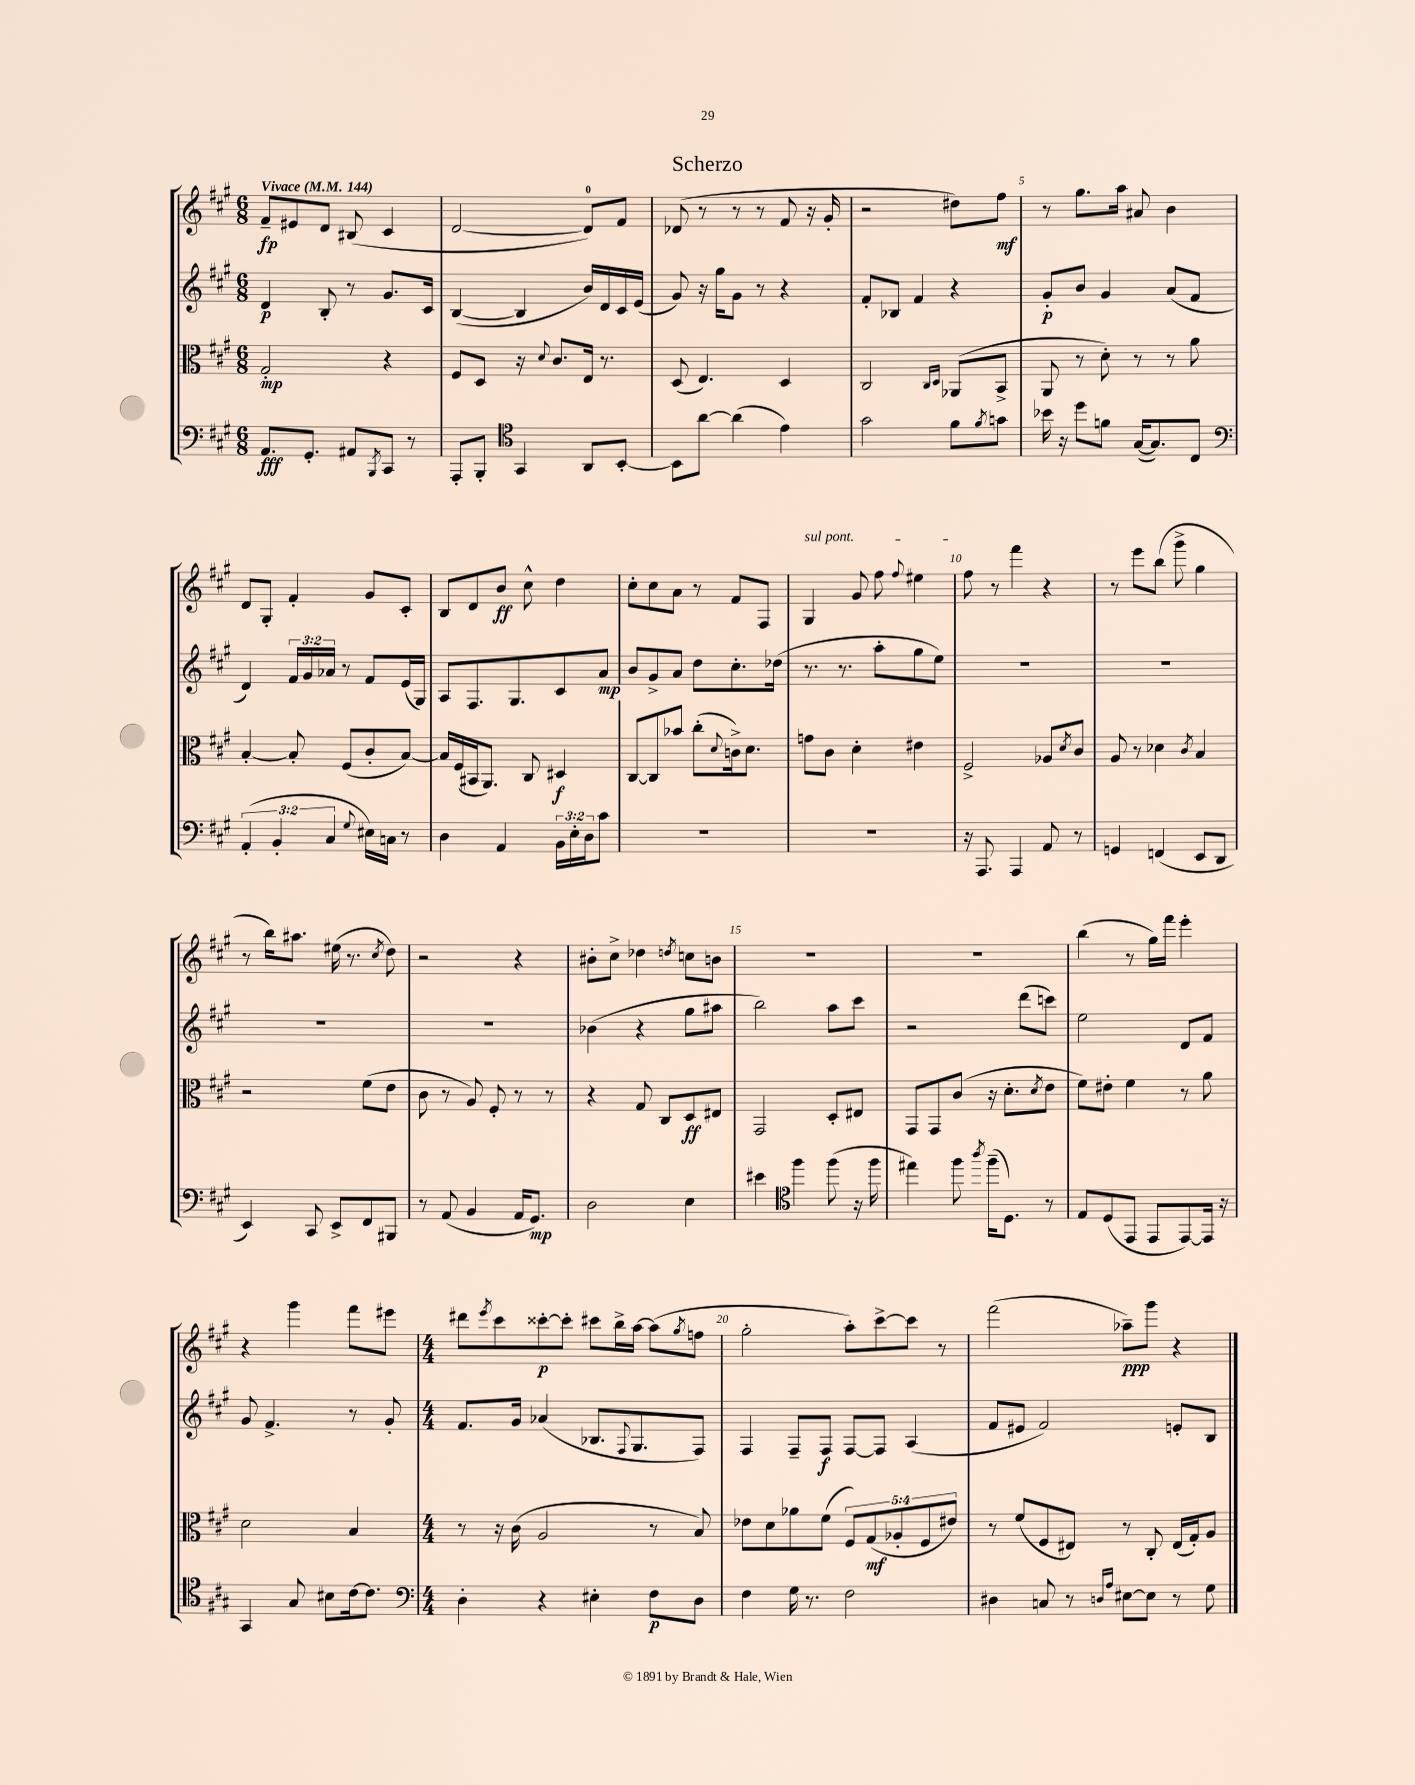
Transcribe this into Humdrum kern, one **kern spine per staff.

**kern	**dynam	**kern	**dynam	**kern	**dynam	**kern	**dynam
*part4	*part4	*part3	*part3	*part2	*part2	*part1	*part1
*staff4	*staff4	*staff3	*staff3	*staff2	*staff2	*staff1	*staff1
*clefF4	*	*clefC3	*	*clefG2	*	*clefG2	*
*k[f#c#g#]	*	*k[f#c#g#]	*	*k[f#c#g#]	*	*k[f#c#g#]	*
*M6/8	*	*M6/8	*	*M6/8	*	*M6/8	*
*MM144	*	*MM144	*	*MM144	*	*MM144	*
=1	=1	=1	=1	=1	=1	=1	=1
!	!	!	!	!	!	!LO:TX:a:B:t=Vivace	!
8.AA/L	fff	2G#'/	mp	4d/	p	8f#~/L	fp
.	.	.	.	.	.	8e#X/	.
8.GG#'/J	.	.	.	.	.	.	.
.	.	.	.	8B'/	.	8d/J	.
8AA#X/L	.	.	.	8r	.	(8B#X/	.
8qBBB/	.	.	.	.	.	.	.
8CC#/J	.	4r	.	8.g#/L	.	4c#/	.
8r	.	.	.	.	.	.	.
.	.	.	.	16c#/Jk	.	.	.
=2	=2	=2	=2	=2	=2	=2	=2
8AAA'/L	.	8F#/L	.	([4B/	.	[2d/	.
8BBB'/J	.	8D/J	.	.	.	.	.
*clefC4	*	*	*	*	*	*	*
4GG#/	.	16r	.	4B/]	.	.	.
.	.	8qqd/	.	.	.	.	.
.	.	8.c#/L	.	.	.	.	.
8AA/L	.	16E/Jk	.	16b/LL)	.	8d/L])	.
.	.	8.r	.	16d/	.	.	.
[8BB'/J	.	.	.	16c#/	.	8f#/J	.
.	.	.	.	(16e/JJ	.	.	.
=3	=3	=3	=3	=3	=3	=3	=3
8BB\L]	.	(8D/	.	8g#/)	.	(8d-X/	.
[8a\J	.	4.E/)	.	16r	.	8r	.
.	.	.	.	16gg#\KL	.	.	.
(4a\]	.	.	.	8g#\J	.	8r	.
.	.	.	.	8r	.	8r	.
4e\)	.	4D/	.	4r	.	8f#/	.
.	.	.	.	.	.	16r	.
.	.	.	.	.	.	16g#'/	.
=4	=4	=4	=4	=4	=4	=4	=4
2g#\	.	2C#/	.	8f#'/L	.	2r	.
.	.	.	.	8B-X/J	.	.	.
.	.	.	.	4f#/	.	.	.
.	.	16qqC#/LL	.	.	.	.	.
.	.	16qqD/JJ	.	.	.	.	.
8f#\L	.	(8AA-X/L	.	4r	.	8dd#X\L)	.
8qf#/	.	.	.	.	.	.	.
8gn\J	.	8BB^/J	.	.	.	8ff#\J	mf
=5	=5	=5	=5	=5	=5	=5	=5
16b-X\	.	8AA/	.	8g#'/L	p	8r	.
16r	.	.	.	.	.	.	.
8dd\L	.	8r	.	8b/J	.	8.gg#\L	.
8fn\J	.	8d'\)	.	4g#/	.	.	.
.	.	.	.	.	.	16aa\Jk	.
([16G#/KL	.	8r	.	.	.	8a#X/	.
8.G#/])	.	.	.	.	.	.	.
.	.	8r	.	(8a/L	.	4b\	.
8C#/J	.	8a\	.	8f#/J	.	.	.
!!LO:LB:g=z
=6	=6	=6	=6	=6	=6	=6	=6
*clefF4	*	*	*	*	*	*	*
(6AA'/	.	[4B'/	.	4d/)	.	8d/L	.
.	.	.	.	.	.	8G#'/J	.
6BB'/	.	.	.	.	.	.	.
.	.	8B'/]	.	24f#/LL	.	4f#'/	.
.	.	.	.	24g#/	.	.	.
6C#/	.	.	.	24a-X/JJ	.	.	.
.	.	(8F#/L	.	8r	.	.	.
8qqG#/	.	.	.	.	.	.	.
16E#X\LL)	.	8c#'/	.	8f#/L	.	8g#/L	.
16Cn\JJ	.	.	.	.	.	.	.
8r	.	[8B/J)	.	(16e/L	.	8c#'/J	.
.	.	.	.	16G#/JJ)	.	.	.
=7	=7	=7	=7	=7	=7	=7	=7
4D\	.	16B/LL]	.	8A/L	.	8B/L	.
.	.	(16F#/	.	.	.	.	.
.	.	16BB#X/J	.	8.F#/	.	8d/	.
.	.	8.AA/J)	.	.	.	.	.
4AA/	.	.	.	.	.	8b/J	ff
.	.	.	.	8.G#/	.	.	.
.	.	8C#/	.	.	.	8cc#^^\	.
24BB\LL	.	4D#X/	f	8c#/	.	4dd\	.
24E'\	.	.	.	.	.	.	.
24D\J	.	.	.	.	.	.	.
8c#\J	.	.	.	8a/J	mp	.	.
=8	=8	=8	=8	=8	=8	=8	=8
2.r	.	[8C#/L	.	8b/L	.	8cc#'\L	.
.	.	8C#/]	.	8g#^/	.	8cc#\	.
.	.	8b-X/J	.	8a/J	.	8a\J	.
.	.	(8cc#'\L	.	8dd\L	.	8r	.
.	.	8qqd/	.	.	.	.	.
.	.	16cn^\k)	.	8.cc#'\	.	8f#/L	.
.	.	8.d\J	.	.	.	.	.
.	.	.	.	.	.	8F#/J	.
.	.	.	.	(16dd-X\Jk	.	.	.
=9	=9	=9	=9	=9	=9	=9	=9
!	!	!	!	!	!	!LO:TX:a:i:t=sul pont.	!
2.r	.	8gn\L	.	8.r	.	4G#/	.
.	.	8c#\J	.	.	.	.	.
.	.	.	.	8.r	.	.	.
.	.	4d'\	.	.	.	8g#/	.
.	.	.	.	8aa'\L	.	8ff#\	.
.	.	.	.	.	.	8qqff#/	.
.	.	4e#X\	.	8gg#\	.	4ee#X\	.
.	.	.	.	8ee\J)	.	.	.
=10	=10	=10	=10	=10	=10	=10	=10
16r	.	2F#^/	.	2.r	.	8ff#\	.
8.AAA/	.	.	.	.	.	.	.
.	.	.	.	.	.	8r	.
4AAA/	.	.	.	.	.	4fff#\	.
8AA/	.	8A-X/L	.	.	.	4r	.
.	.	8qd/	.	.	.	.	.
8r	.	8c#/J	.	.	.	.	.
=11	=11	=11	=11	=11	=11	=11	=11
4GGn/	.	8A/	.	2.r	.	8r	.
.	.	8r	.	.	.	8eee\L	.
(4FFn/	.	4d-X\	.	.	.	(8bb\J	.
.	.	.	.	.	.	8ggg#^\	.
.	.	8qc#/	.	.	.	.	.
8EE/L	.	4B/	.	.	.	4gg#\	.
8DD/J	.	.	.	.	.	.	.
!!LO:LB:g=z
=12	=12	=12	=12	=12	=12	=12	=12
4EE/)	.	2r	.	2.r	.	8r	.
.	.	.	.	.	.	16bb\KL)	.
.	.	.	.	.	.	8.aa#X\J	.
8CC#/	.	.	.	.	.	.	.
8EE^/L	.	.	.	.	.	(16ee#X\	.
.	.	.	.	.	.	8.r	.
8FF#/	.	(8f#\L	.	.	.	.	.
.	.	.	.	.	.	8qcc#/	.
8BBB#X/J	.	8e\J	.	.	.	8dd\)	.
=13	=13	=13	=13	=13	=13	=13	=13
8r	.	8c#\	.	2.r	.	2r	.
(8AA/	.	8r	.	.	.	.	.
4BB/	.	8A/)	.	.	.	.	.
.	.	8F#'/	.	.	.	.	.
16AA/KL	.	8r	.	.	.	4r	.
8.GG#/J)	mp	.	.	.	.	.	.
.	.	8r	.	.	.	.	.
=14	=14	=14	=14	=14	=14	=14	=14
2D\	.	4r	.	(4b-X\	.	8b#X'\L	.
.	.	.	.	.	.	8cc#^\J	.
.	.	8G#/	.	4r	.	4dd-X\	.
.	.	8C#/L	.	.	.	.	.
.	.	.	.	.	.	8qddn/	.
4E\	.	8D/	ff	8gg#\L	.	8ccn\L	.
.	.	8E#X/J	.	8aa#X\J	.	8bn\J	.
=15	=15	=15	=15	=15	=15	=15	=15
4e#X\	.	2GG#/	.	2bb\)	.	2.r	.
*clefC4	*	*	*	*	*	*	*
4ff#\	.	.	.	.	.	.	.
(8ff#\	.	8D'/L	.	8aa\L	.	.	.
16r	.	8E#X/J	.	8ccc#\J	.	.	.
16ff#\	.	.	.	.	.	.	.
=16	=16	=16	=16	=16	=16	=16	=16
4ee#X\)	.	8GG#/L	.	2r	.	2.r	.
.	.	8GG#/	.	.	.	.	.
8ff#\	.	(8c#/J	.	.	.	.	.
8qaa/	.	.	.	.	.	.	.
(16ff#~\KL	.	16r	.	.	.	.	.
8.D\J)	.	8.d'\L	.	.	.	.	.
.	.	.	.	(8ddd\L	.	.	.
.	.	8qd/	.	.	.	.	.
8r	.	8e\J	.	8cccn\J)	.	.	.
=17	=17	=17	=17	=17	=17	=17	=17
8E/L	.	8f#\L)	.	2ee\	.	(4bb\	.
(8D/	.	8e#X'\J	.	.	.	.	.
8EE/J	.	4f#\	.	.	.	8r	.
8EE/L	.	.	.	.	.	16gg#\LL)	.
.	.	.	.	.	.	16fff#\JJ	.
[8EE/)	.	8r	.	8d/L	.	4eee'\	.
16EE/Jk]	.	8a\	.	8f#/J	.	.	.
16r	.	.	.	.	.	.	.
!!LO:LB:g=z
=18	=18	=18	=18	=18	=18	=18	=18
4GG#/	.	2d\	.	8g#/	.	4r	.
.	.	.	.	4.f#^/	.	.	.
8G#/	.	.	.	.	.	4ggg#\	.
8B#X\L	.	.	.	.	.	.	.
[16c#\k	.	4B/	.	8r	.	8fff#\L	.
8.c#\J]	.	.	.	.	.	.	.
.	.	.	.	8g#'/	.	8eee#X\J	.
=19	=19	=19	=19	=19	=19	=19	=19
*clefF4	*	*	*	*	*	*	*
*M4/4	*	*M4/4	*	*M4/4	*	*M4/4	*
4D'\	.	8r	.	8.f#/L	.	8ddd#X\L	.
.	.	.	.	.	.	8qeee/	.
.	.	16r	.	.	.	8ccc#\	.
.	.	(16c#\	.	16g#/Jk	.	.	.
4r	.	2A/	.	(4a-X/	.	[8ccc##X'\	p
.	.	.	.	.	.	8ccc##'\J]	.
4E#X'\	.	.	.	8.B-X/L	.	8ccc#X\L	.
.	.	.	.	.	.	16bb^\L	.
.	.	.	.	8qqF#/	.	.	.
.	.	.	.	8.G#/	.	[16aa\JJ	.
8F#\L	p	8r	.	.	.	(8aa\L]	.
.	.	.	.	.	.	8qgg#/	.
8D\J	.	8B/)	.	8F#/J)	.	8ffn\J	.
=20	=20	=20	=20	=20	=20	=20	=20
4F#\	.	8e-X\L	.	4F#/	.	2gg#'\	.
.	.	8d\	.	.	.	.	.
16G#\	.	8a-X\	.	8F#~/L	.	.	.
8.r	.	.	.	.	.	.	.
.	.	(8f#\J	.	8F#/J	f	.	.
2F#\	.	10F#/L)	.	[8F#/L	.	8aa'\L)	.
.	.	(10G#/	mf	.	.	.	.
.	.	.	.	8F#/J]	.	[8ccc#^\	.
.	.	10A-X'/	.	.	.	.	.
.	.	.	.	(4A/	.	8ccc#\J]	.
.	.	10F#/	.	.	.	.	.
.	.	.	.	.	.	8r	.
.	.	10e#X/J)	.	.	.	.	.
=21	=21	=21	=21	=21	=21	=21	=21
4D#X\	.	8r	.	8f#/L	.	(2fff#\	.
.	.	(8f#/L	.	8e#X/J	.	.	.
8Cn/	.	8F#/	.	2f#/)	.	.	.
8r	.	8E#X/J)	.	.	.	.	.
16qqDn/LL	.	.	.	.	.	.	.
16qqA/JJ	.	.	.	.	.	.	.
[8E#X\L	.	8r	.	.	.	8aa-X~\L)	ppp
8E#\J]	.	8C#'/	.	.	.	8ggg#\J	.
8r	.	(16E#/LL	.	8en'/L	.	4r	.
.	.	16G#'/J)	.	.	.	.	.
8G#\	.	8A/J	.	8B/J	.	.	.
==	==	==	==	==	==	==	==
*-	*-	*-	*-	*-	*-	*-	*-
